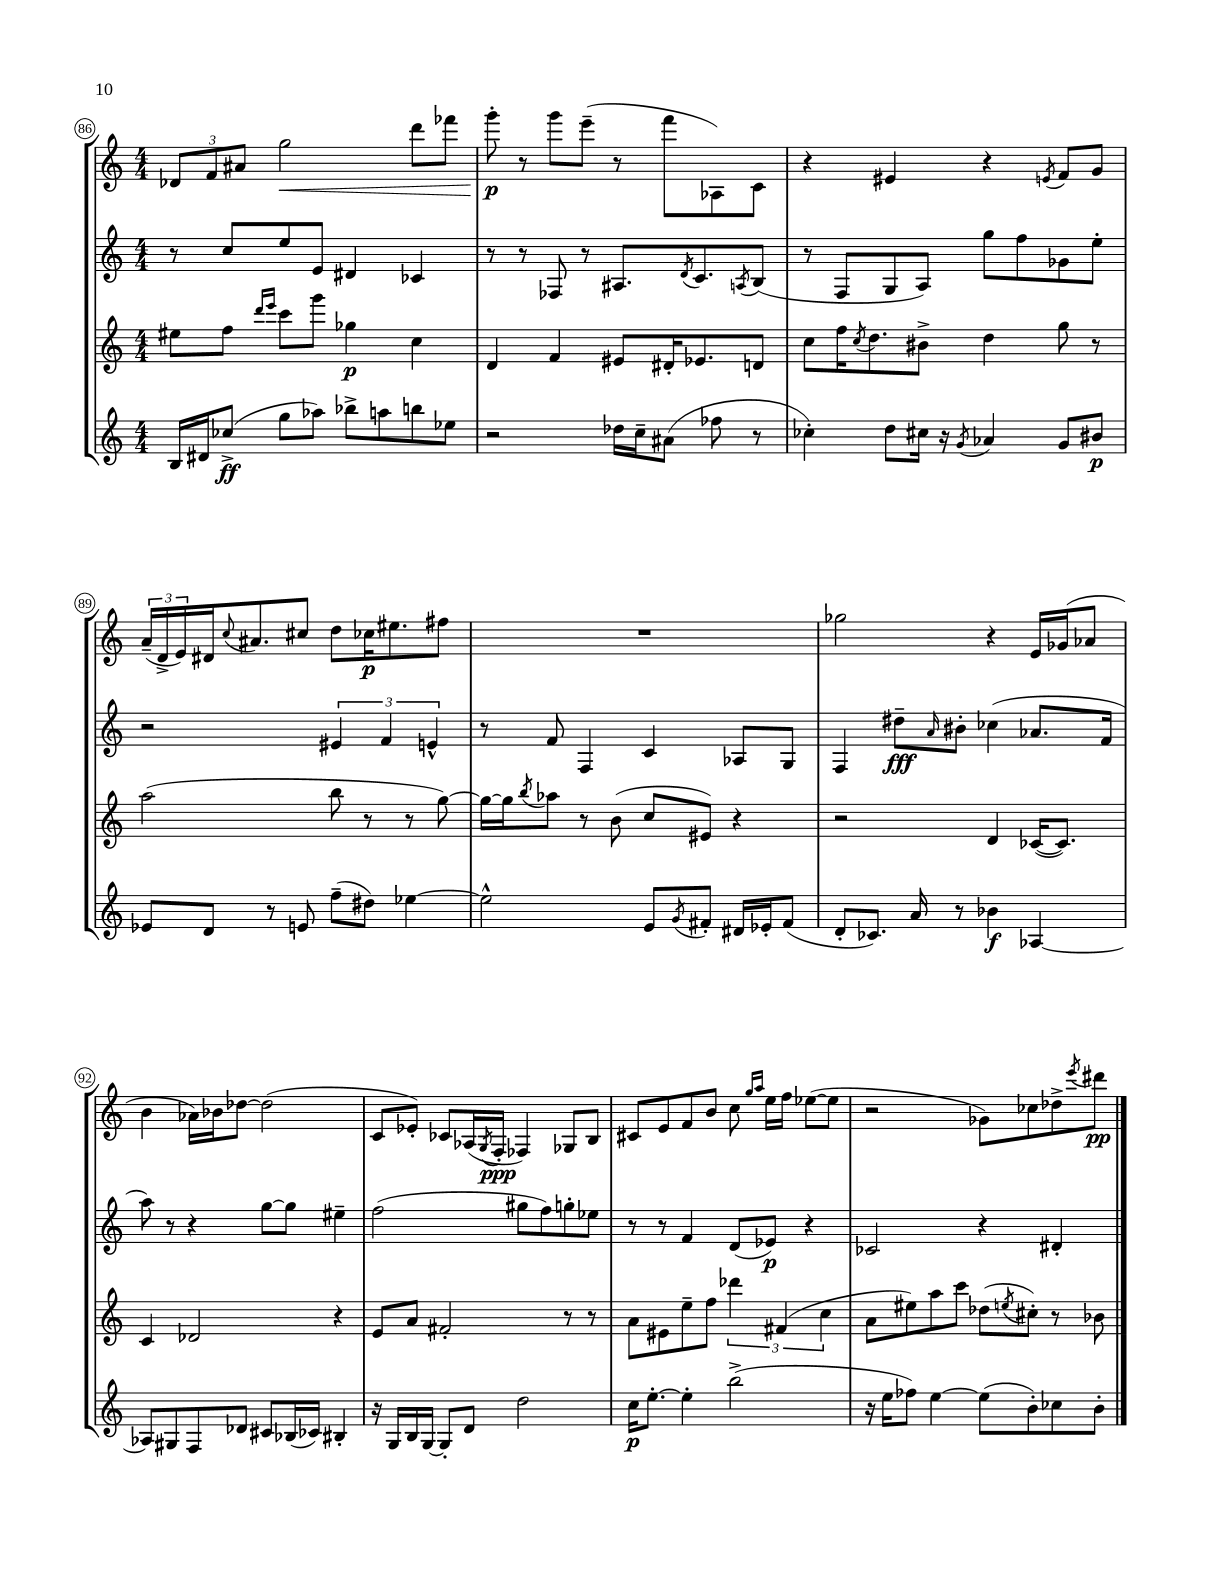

**kern	**dynam	**kern	**dynam	**kern	**dynam	**kern	**dynam
*part4	*part4	*part3	*part3	*part2	*part2	*part1	*part1
*staff4	*staff4	*staff3	*staff3	*staff2	*staff2	*staff1	*staff1
*clefG2	*	*clefG2	*	*clefG2	*	*clefG2	*
*k[]	*	*k[]	*	*k[]	*	*k[]	*
*M4/4	*	*M4/4	*	*M4/4	*	*M4/4	*
=86	=86	=86	=86	=86	=86	=86	=86
16B/LL	.	8ee#X\L	.	8r	.	12d-X/L	.
16d#X/J	.	.	.	.	.	.	.
.	.	.	.	.	.	12f/	.
(8cc-X^/J	ff	8ff\J	.	8cc/L	.	.	.
.	.	.	.	.	.	12a#X/J	.
.	.	16qqddd/LL	.	.	.	.	.
.	.	16qqeee/JJ	.	.	.	.	.
!	!	!	!	!	!	!	!LO:HP:b
8gg\L	.	8ccc\L	.	8ee/	.	2gg\	<
8aa-X\J)	.	8ggg\J	.	8e/J	.	.	.
8bb-X^\L	.	4gg-X\	p	4d#X/	.	.	.
8aan\	.	.	.	.	.	.	.
8bbn\	.	4cc\	.	4c-X/	.	8ddd\L	.
8ee-X\J	.	.	.	.	.	8fff-X\J	.
=87	=87	=87	=87	=87	=87	=87	=87
2r	.	4d/	.	8r	.	8ggg'\	p
.	.	.	.	8r	.	8r	[
.	.	4f/	.	8F-X/	.	8ggg\L	.
.	.	.	.	8r	.	(8eee~\J	.
16dd-X\LL	.	8e#X/L	.	8.A#X/L	.	8r	.
16cc~\J	.	.	.	.	.	.	.
(8a#X\J	.	16d#X'/K	.	.	.	8fff\L	.
.	.	.	.	8qd/	.	.	.
.	.	8.e-X/	.	8.c/	.	.	.
8ff-X\	.	.	.	.	.	8A-X\)	.
.	.	.	.	8qAn/	.	.	.
8r	.	8dn/J	.	(8B/J	.	8c\J	.
=88	=88	=88	=88	=88	=88	=88	=88
4cc-X'\)	.	8cc\L	.	8r	.	4r	.
.	.	16ff\K	.	8F/L	.	.	.
.	.	8qcc/	.	.	.	.	.
.	.	8.dd\	.	.	.	.	.
8dd\L	.	.	.	8G/	.	4e#X/	.
16cc#X\Jk	.	8b#X^\J	.	8A/J)	.	.	.
16r	.	.	.	.	.	.	.
8qg/	.	.	.	.	.	.	.
4a-X/	.	4dd\	.	8gg\L	.	4r	.
.	.	.	.	8ff\	.	.	.
.	.	.	.	.	.	8qen/	.
8g/L	.	8gg\	.	8g-X\	.	8f/L	.
8b#X/J	p	8r	.	8ee'\J	.	8g/J	.
!!LO:LB:g=z
=89	=89	=89	=89	=89	=89	=89	=89
8e-X/L	.	(2aa\	.	2r	.	(24a~/LL	.
.	.	.	.	.	.	24d^/	.
.	.	.	.	.	.	24e/)	.
8d/J	.	.	.	.	.	16d#X/J	.
.	.	.	.	.	.	8qqcc/	.
.	.	.	.	.	.	8.a#X/	.
8r	.	.	.	.	.	.	.
8en/	.	.	.	.	.	8cc#X/J	.
(8ff~\L	.	8bb\	.	6e#X/	.	8dd\L	.
8dd#X\J)	.	8r	.	.	.	16cc-X\K	p
.	.	.	.	6f/	.	.	.
.	.	.	.	.	.	8.ee#X\	.
[4ee-X\	.	8r	.	.	.	.	.
.	.	.	.	6en^^/	.	.	.
.	.	[8gg\)	.	.	.	8ff#X\J	.
=90	=90	=90	=90	=90	=90	=90	=90
2ee-^^\]	.	16gg\LL_	.	8r	.	1r	.
.	.	16gg\J]	.	.	.	.	.
.	.	8qbb/	.	.	.	.	.
.	.	8aa-X\J	.	8f/	.	.	.
.	.	8r	.	4F/	.	.	.
.	.	(8b\	.	.	.	.	.
8e/L	.	8cc/L	.	4c/	.	.	.
8qg/	.	.	.	.	.	.	.
8f#X'/J	.	8e#X/J)	.	.	.	.	.
16d#X/LL	.	4r	.	8A-X/L	.	.	.
16e-X'/J	.	.	.	.	.	.	.
(8f#/J	.	.	.	8G/J	.	.	.
=91	=91	=91	=91	=91	=91	=91	=91
8d'/L	.	2r	.	4F/	.	2gg-X\	.
8.c-X/J)	.	.	.	.	.	.	.
.	.	.	.	8dd#X~\L	fff	.	.
16a/	.	.	.	.	.	.	.
.	.	.	.	16qqa/	.	.	.
8r	.	.	.	8b#X'\J	.	.	.
4b-X\	f	4d/	.	(4cc-X\	.	4r	.
[4A-X/	.	([16c-X/KL	.	8.a-X/L	.	16e/LL	.
.	.	8.c-/J])	.	.	.	(16g-X/J	.
.	.	.	.	.	.	8a-X/J	.
.	.	.	.	16f/Jk	.	.	.
!!LO:LB:g=z
=92	=92	=92	=92	=92	=92	=92	=92
8A-X/L]	.	4c/	.	8aa\)	.	4b\	.
8G#X/	.	.	.	8r	.	.	.
8F/	.	2d-X/	.	4r	.	16a-X\LL)	.
.	.	.	.	.	.	16b-X\J	.
8d-X/J	.	.	.	.	.	[8dd-X\J	.
8c#X/L	.	.	.	[8gg\L	.	(2dd-\]	.
(16B-X/L	.	.	.	8gg\J]	.	.	.
16c-X/JJ)	.	.	.	.	.	.	.
4B#X'/	.	4r	.	4ee#X~\	.	.	.
=93	=93	=93	=93	=93	=93	=93	=93
16r	.	8e/L	.	(2ff\	.	8c/L	.
16G/LL	.	.	.	.	.	.	.
16B/	.	8a/J	.	.	.	8e-X'/J)	.
[16G/JJ	.	.	.	.	.	.	.
8G'/L]	.	2f#X'/	.	.	.	8c-X/L	.
8d/J	.	.	.	.	.	(16A-X/L	.
.	.	.	.	.	.	8qG/	.
.	.	.	.	.	.	16F'/JJ	ppp
2dd\	.	.	.	8gg#X\L	.	4F-X/)	.
.	.	.	.	8ff\)	.	.	.
.	.	8r	.	8ggn'\	.	8G-X/L	.
.	.	8r	.	8ee-X\J	.	8B/J	.
=94	=94	=94	=94	=94	=94	=94	=94
16cc\KL	p	8a\L	.	8r	.	8c#X/L	.
[8.ee'\J	.	.	.	.	.	.	.
.	.	8e#X\	.	8r	.	8e/	.
4ee'\]	.	8ee~\	.	4f/	.	8f/	.
.	.	8ff\J	.	.	.	8b/J	.
(2bb^\	.	6ddd-X\	.	(8d/L	.	8cc\	.
.	.	.	.	.	.	16qqgg/LL	.
.	.	.	.	.	.	16qqaa/JJ	.
.	.	.	.	8e-X/J)	p	16ee\LL	.
.	.	(6f#X/	.	.	.	.	.
.	.	.	.	.	.	16ff\JJ	.
.	.	.	.	4r	.	([8ee-X\L	.
.	.	6cc\	.	.	.	.	.
.	.	.	.	.	.	8ee-\J]	.
=95	=95	=95	=95	=95	=95	=95	=95
16r	.	8a\L	.	2c-X/	.	2r	.
16ee\KL	.	.	.	.	.	.	.
8ff-X\J)	.	8ee#X\)	.	.	.	.	.
[4ee\	.	8aa\	.	.	.	.	.
.	.	8ccc\J	.	.	.	.	.
(8ee\L]	.	(8dd-X\L	.	4r	.	8g-X\L)	.
.	.	8qeen/	.	.	.	.	.
8b'\)	.	8cc#X'\J)	.	.	.	8cc-X\	.
8cc-X\	.	8r	.	4d#X'/	.	8dd-X^\	.
.	.	.	.	.	.	8qeee/	.
8b'\J	.	8b-X\	.	.	.	8ddd#X\J	pp
==	==	==	==	==	==	==	==
*-	*-	*-	*-	*-	*-	*-	*-
